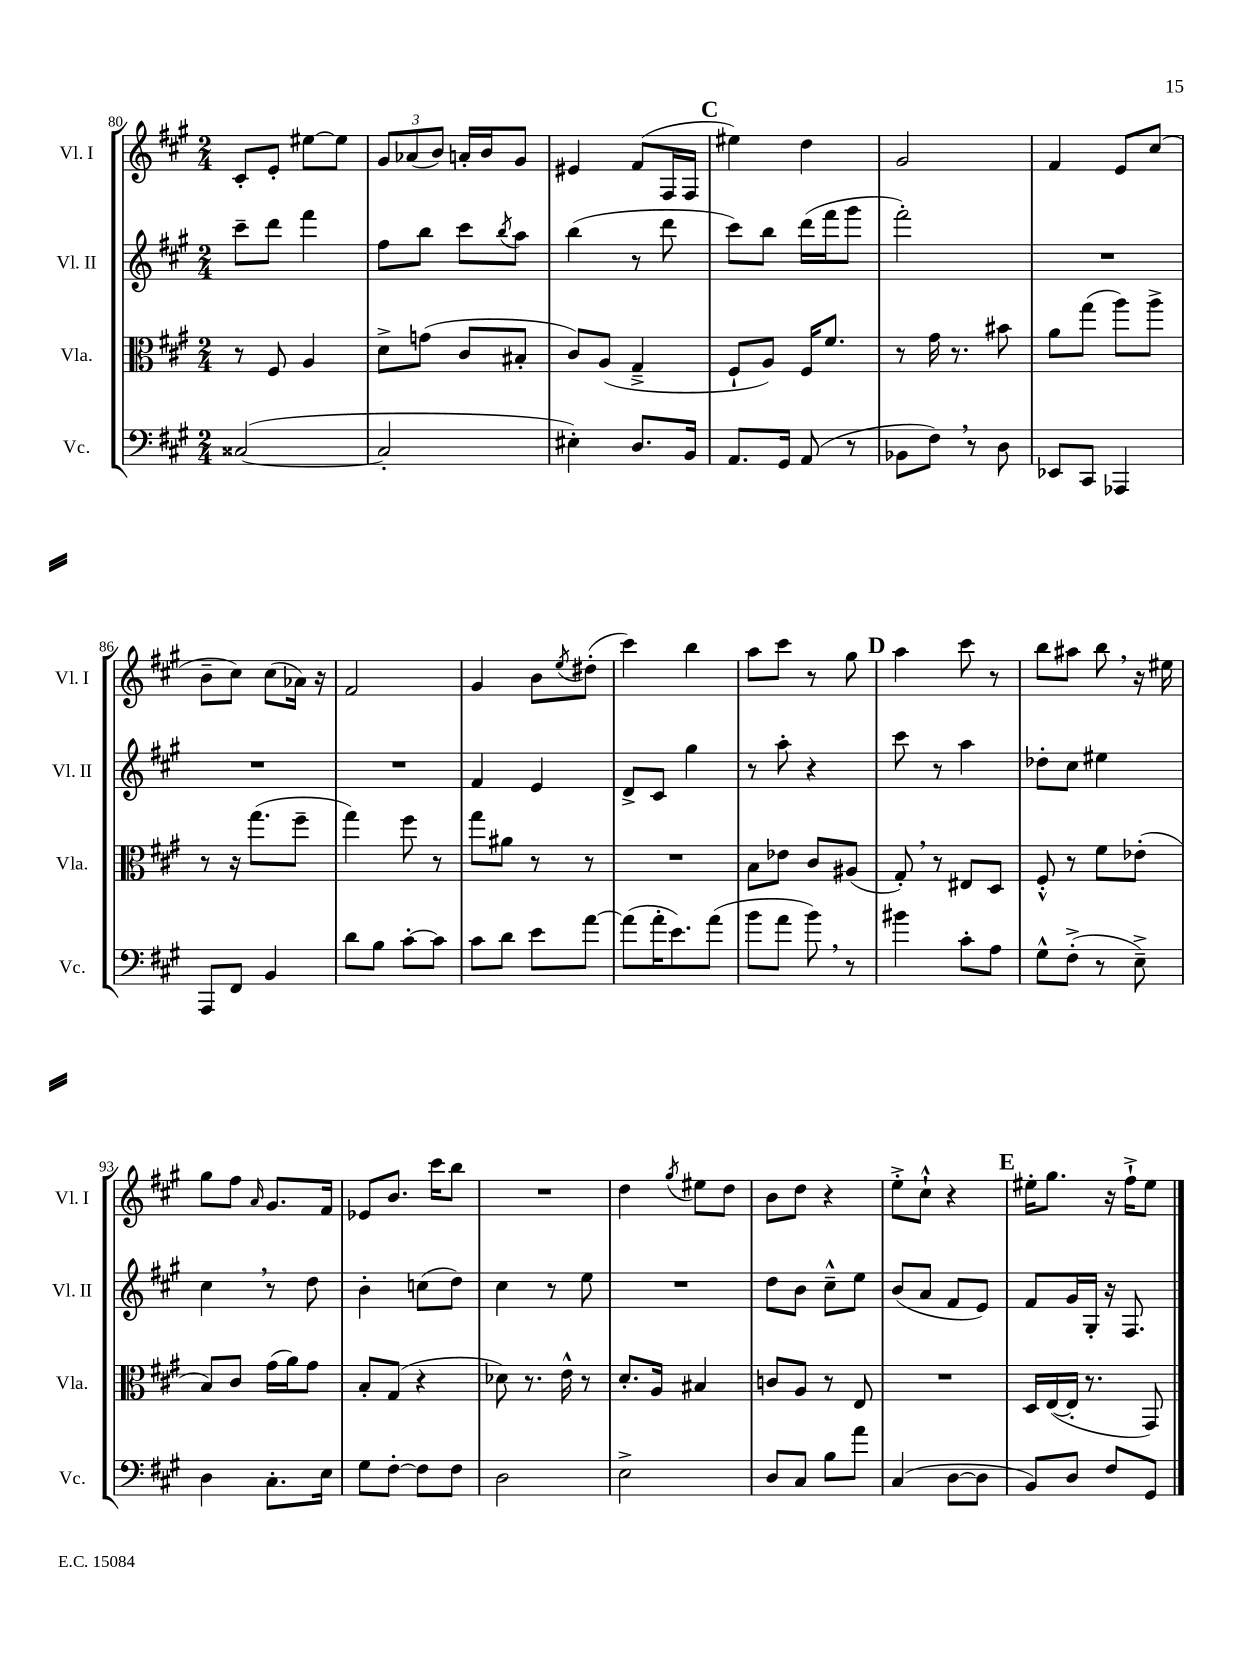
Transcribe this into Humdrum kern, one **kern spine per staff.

**kern	**kern	**kern	**kern
*staff4	*staff3	*staff2	*staff1
*clefF4	*clefC3	*clefG2	*clefG2
*k[f#c#g#]	*k[f#c#g#]	*k[f#c#g#]	*k[f#c#g#]
*M2/4	*M2/4	*M2/4	*M2/4
([2C##	8r	8ccc#~	8c#'
.	8F#	8ddd	8e'
.	4A	4fff#	[8ee#
.	.	.	8ee#]
=	=	=	=
2C##']	8d^	8ff#	12g#
.	.	.	(12a-
.	(8g	8bb	.
.	.	.	12b)
.	8c#	8ccc#	16a'
.	.	.	16b
.	.	8qbb	.
.	8B#'	8aa	8g#
=	=	=	=
4E#')	8c#)	(4bb	4e#
.	(8A	.	.
8.D	4G#~^	8r	(8f#
.	.	8ddd	16F#
16BB	.	.	16F#
=	=	=	=
8.AA	8F#`	8ccc#)	4ee#)
.	8A)	8bb	.
16GG#	.	.	.
(8AA	16F#	(16ddd	4dd
.	8.f#	16fff#	.
8r	.	8ggg#	.
=	=	=	=
8BB-	8r	2fff#')	2g#
8F#)	16g#	.	.
.	8.r	.	.
8r	.	.	.
8D	8b#	.	.
=	=	=	=
8EE-	8a	2r	4f#
8CC#	(8gg#	.	.
4AAA-	8aa)	.	8e
.	8aa^	.	(8cc#
=	=	=	=
8AAA	8r	2r	8b~
8FF#	16r	.	8cc#)
.	(8.gg#	.	.
4BB	.	.	(8cc#
.	8ff#~	.	16a-)
.	.	.	16r
=	=	=	=
8d	4gg#)	2r	2f#
8B	.	.	.
[8c#'	8ff#	.	.
8c#]	8r	.	.
=	=	=	=
8c#	8gg#	4f#	4g#
8d	8a#	.	.
8e	8r	4e	8b
.	.	.	8qee
[8a	8r	.	(8dd#'
=	=	=	=
(8a]	2r	8d^	4ccc#)
16a'	.	8c#	.
8.e)	.	.	.
.	.	4gg#	4bb
(8a	.	.	.
=	=	=	=
8b	8B	8r	8aa
8a	8e-	8aa'	8ccc#
8b)	8c#	4r	8r
8r	(8A#	.	8gg#
=	=	=	=
4b#	8G#')	8ccc#	4aa
.	8r	8r	.
8c#'	8E#	4aa	8ccc#
8A	8D	.	8r
=	=	=	=
8G#^^	8F#'^^	8dd-'	8bb
(8F#'^	8r	8cc#	8aa#
8r	8f#	4ee#	8bb
8E~^)	(8e-'	.	16r
.	.	.	16ee#
=	=	=	=
4D	8B)	4cc#	8gg#
.	8c#	.	8ff#
.	.	.	16qqa
8.C#'	(16g#	8r	8.g#
.	16a)	.	.
.	8g#	8dd	.
16E	.	.	16f#
=	=	=	=
8G#	8B'	4b'	8e-
[8F#'	(8G#	.	8.b
8F#]	4r	(8cc	.
.	.	.	16ccc#
8F#	.	8dd)	8bb
=	=	=	=
2D	8d-)	4cc#	2r
.	8.r	.	.
.	.	8r	.
.	16e^^	.	.
.	8r	8ee	.
=	=	=	=
2E^	8.d'	2r	4dd
.	16A	.	.
.	.	.	8qgg#
.	4B#	.	8ee#
.	.	.	8dd
=	=	=	=
8D	8c	8dd	8b
8C#	8A	8b	8dd
8B	8r	8cc#~^^	4r
8a	8E	8ee	.
=	=	=	=
(4C#	2r	(8b	8ee'^
.	.	8a	8cc#`^^
[8D	.	8f#	4r
8D]	.	8e)	.
=	=	=	=
8BB)	16D	8f#	16ee#'
.	([16E	.	8.gg#
8D	16E']	16g#	.
.	8.r	16G#'	.
8F#	.	16r	16r
.	.	8.F#	16ff#`^
8GG#	8GG#)	.	8ee#
==	==	==	==
*-	*-	*-	*-
